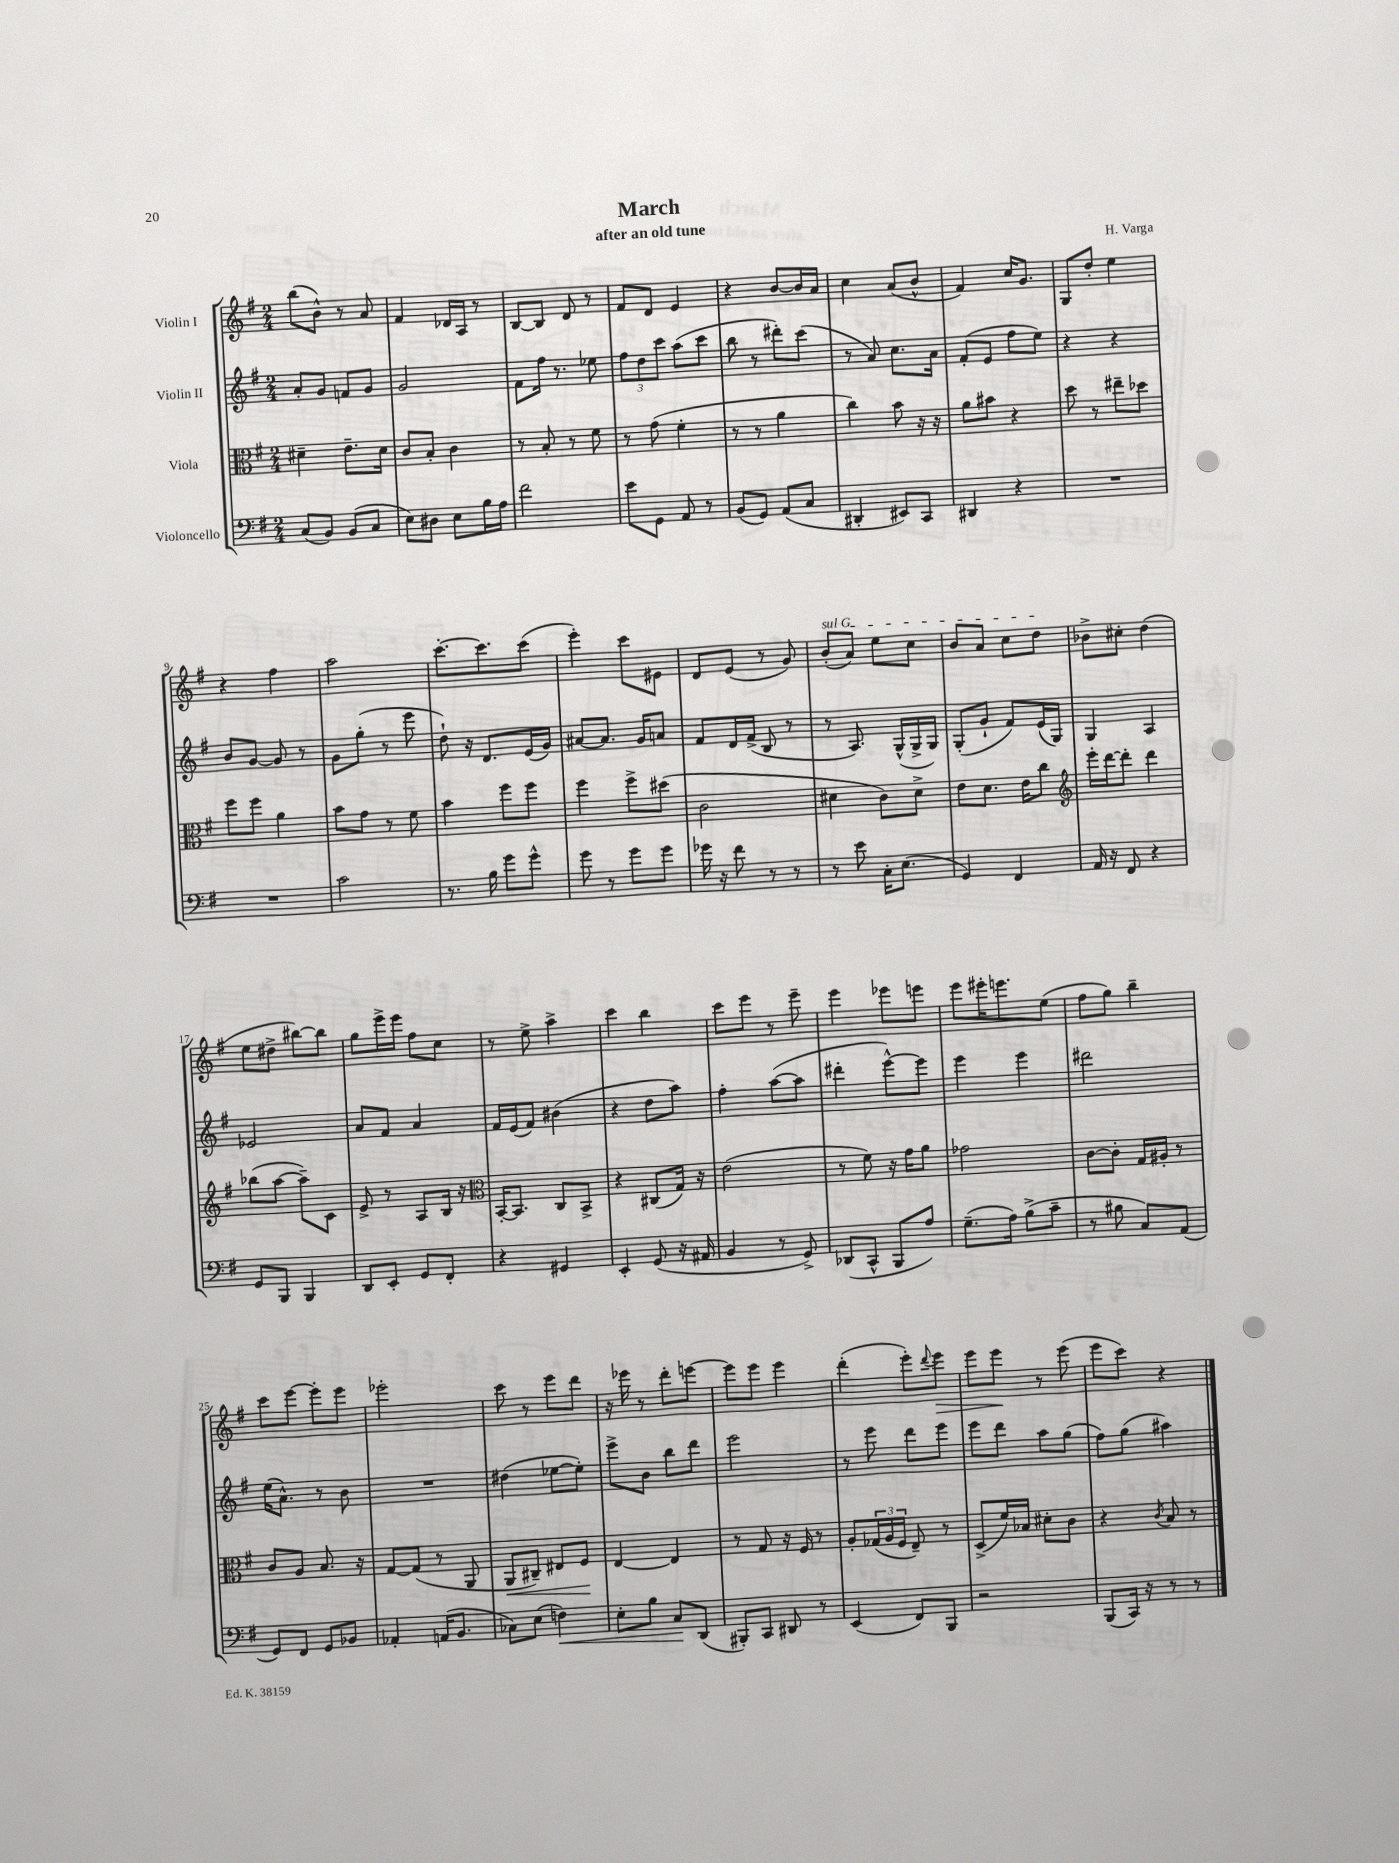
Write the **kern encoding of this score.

**kern	**dynam	**kern	**dynam	**kern	**kern	**dynam
*part4	*part4	*part3	*part3	*part2	*part1	*part1
*staff4	*staff4	*staff3	*staff3	*staff2	*staff1	*staff1
*I"Violoncello	*	*I"Viola	*	*I"Violin II	*I"Violin I	*
*clefF4	*	*clefC3	*	*clefG2	*clefG2	*
*k[f#]	*	*k[f#]	*	*k[f#]	*k[f#]	*
*M2/4	*	*M2/4	*	*M2/4	*M2/4	*
=1	=1	=1	=1	=1	=1	=1
(8C/L	.	4d#X~\	.	8a'/L	(8bb\L	.
8BB/J)	.	.	.	8g/J	8b^^\J)	.
(8BB/L	.	8.e~\L	.	8fn/L	8r	.
8C/J	.	.	.	8g/J	8a/	.
.	.	16d#\Jk	.	.	.	.
=2	=2	=2	=2	=2	=2	=2
8E\L)	.	8c/L	.	2g/	4f#/	.
8D#X\J	.	8B'/J	.	.	.	.
8E\L	.	4c\	.	.	16d-X/LL	.
.	.	.	.	.	16A/JJ	.
16B\L	.	.	.	.	8r	.
16A\JJ	.	.	.	.	.	.
=3	=3	=3	=3	=3	=3	=3
2f#\	.	8r	.	8f#\L	[8B/L	.
.	.	8B'/	.	16ff#\Jk	8B/J]	.
.	.	.	.	8.r	.	.
.	.	8r	.	.	8d/	.
.	.	8f#\	.	8ee-X\	8r	.
=4	=4	=4	=4	=4	=4	=4
8e\L	.	8r	.	12ff#\L	8f#/L	.
.	.	.	.	12dd\	.	.
8GG\J	.	(8g\	.	.	8d/J	.
.	.	.	.	12ccc\J	.	.
8AA/	.	4f#'\	.	(8aa\L	4e/	.
8r	.	.	.	8ccc\J	.	.
=5	=5	=5	=5	=5	=5	=5
(8BB/L	.	8r	.	8bb\	4r	.
8GG/J)	.	8r	.	8r	.	.
(8AA/L	.	4a\	.	8ddd#X'\L)	[8b/L	.
8C/J	.	.	.	(8ccc\J	16b/L]	.
.	.	.	.	.	16a/JJ	.
=6	=6	=6	=6	=6	=6	=6
4DD#X'/	.	4cc\)	.	8r	4cc\	.
.	.	.	.	8a/)	.	.
8EE#X/L)	.	8b\	.	8.cc\L	(8a/L	.
8CC/J	.	16r	.	.	8b^^/J	.
.	.	16r	.	16a\Jk	.	.
=7	=7	=7	=7	=7	=7	=7
4DD#X/	.	8a\L	.	(8f#'/L	4f#/)	.
.	.	8b#X\J	.	8e/J	.	.
4r	.	4r	.	8ff#\L	16cc/KL	.
.	.	.	.	.	8.g/J	.
.	.	.	.	8ee\J)	.	.
=8	=8	=8	=8	=8	=8	=8
2r	.	8dd\	.	4r	8G/L	.
.	.	8r	.	.	8dd'/J	.
.	.	8ee#X~\L	.	4r	4ee\	.
.	.	8dd-X\J	.	.	.	.
!!LO:LB:g=z
=9	=9	=9	=9	=9	=9	=9
2r	.	8ff#\L	.	8b/L	4r	.
.	.	8ff#\J	.	[8g/J	.	.
.	.	4a\	.	8g/]	4ff#\	.
.	.	.	.	8r	.	.
=10	=10	=10	=10	=10	=10	=10
2c\	.	8b\L	.	8g\L	2aa\	.
.	.	8g\J	.	(8gg'\J	.	.
.	.	8r	.	8r	.	.
.	.	8f#\	.	8eee\	.	.
=11	=11	=11	=11	=11	=11	=11
8.r	.	4b\	.	8dd`\)	[8.ccc'\L	.
.	.	.	.	16r	.	.
16B\	.	.	.	8.d/L	8.ccc\]	.
8g\L	.	8ff#\L	.	.	.	.
8g^^\J	.	8ff#\J	.	(16e/L	(8ccc\J	.
.	.	.	.	16g/JJ)	.	.
=12	=12	=12	=12	=12	=12	=12
8g\	.	4ff#\	.	[8a#X/L	4eee'\)	.
8r	.	.	.	8.a#/J]	.	.
8g\L	.	8ff#^\L	.	.	8ccc\L	.
.	.	.	.	16g/KL	.	.
8g\J	.	(8dd#X\J	.	8an/J	8e#X\J	.
=13	=13	=13	=13	=13	=13	=13
16g-X\	.	2c\	.	8f#/L	8d/L	.
16r	.	.	.	.	.	.
8f#\	.	.	.	16d/L	(8e/J	.
.	.	.	.	(16f#^/JJ	.	.
8r	.	.	.	8B/	8r	.
8r	.	.	.	8r	8g/)	.
=14	=14	=14	=14	=14	=14	=14
!	!	!	!	!	!LO:TX:a:i:t=sul G	!
8r	.	4d#X\	.	8r	(8b'/L	.
8e\	.	.	.	8.A/)	8a/J)	.
16C'\KL	.	8c\L)	.	.	8ee\L	.
(8.E\J	.	.	.	(16G^^/LL	.	.
.	.	8d#^\J	.	16G^/	8cc\J	.
.	.	.	.	16G/JJ)	.	.
=15	=15	=15	=15	=15	=15	=15
4GG/)	.	8e\L	.	(8G'/L	8b/L	.
.	.	8.d\J	.	8g`/J	8a/J	.
4FF#/	.	.	.	8f#/L)	8cc\L	.
.	.	16e\KL	.	.	.	.
.	.	8cc\J	.	(16e/L	8dd\J	.
.	.	.	.	16G/JJ)	.	.
=16	=16	=16	=16	=16	=16	=16
*	*	*clefG2	*	*	*	*
16AA/	.	16eee'\LL	.	4G/	8b-X^\L	.
16r	.	[16ddd\J	.	.	.	.
8FF#/	.	8ddd'\J]	.	.	8cc#X'\J	.
4r	.	4ddd\	.	4A/	(4dd\	.
!!LO:LB:g=z
=17	=17	=17	=17	=17	=17	=17
8GG/L	.	(8bb-X\L	.	2e-X/	8ee\L	.
8BBB/J	.	[8aa\J	.	.	8dd#X^\J	.
4BBB/	.	8aa~\L])	.	.	[8bb#X\L)	.
.	.	8c\J	.	.	8bb#\J]	.
=18	=18	=18	=18	=18	=18	=18
8DD/L	.	8e^/	.	8a/L	8gg\L	.
8EE'/J	.	8r	.	8f#/J	16eee^\L	.
.	.	.	.	.	16eee\JJ	.
8GG/L	.	8A/L	.	4a/	8ff#\L	.
8FF#'/J	.	16B/Jk	.	.	8cc\J	.
.	.	16r	.	.	.	.
=19	=19	=19	=19	=19	=19	=19
*	*	*clefC3	*	*	*	*
4r	.	[16BB'/KL	.	16f#/LL	8r	.
.	.	8.BB/J]	.	(16e/J	.	.
.	.	.	.	8f#/J)	8ee^\	.
4GG#X/	.	8C/L	.	(4b#X\	4aa^\	.
.	.	8BB^/J	.	.	.	.
=20	=20	=20	=20	=20	=20	=20
4EE'/	.	4r	.	4r	4ccc\	.
(8GG/	.	(8C#X/L	.	8dd\L	4bb\	.
16r	.	16G/Jk)	.	8aa\J)	.	.
16AA#X/	.	16r	.	.	.	.
=21	=21	=21	=21	=21	=21	=21
4BB/	.	(2e\	.	4ff#'\	8ccc\L	.
.	.	.	.	.	8eee\J	.
8r	.	.	.	([8aa\L	8r	.
8GG^/)	.	.	.	8aa\J]	8eee~\	.
=22	=22	=22	=22	=22	=22	=22
(8DD-X/L	.	8r	.	4ddd#X'\	4eee\	.
8CC^^/J	.	8f#\)	.	.	.	.
8BBB/L	.	16r	.	[8eee^^\L)	8eee-X\L	.
.	.	16g\KL	.	.	.	.
8A/J)	.	8a\J	.	8eee\J]	8eeen\J	.
=23	=23	=23	=23	=23	=23	=23
(8.G~\L	.	2g-X\	.	4eee\	8eee\L	.
.	.	.	.	.	16eee#X'\K	.
16A\Jk)	.	.	.	.	8.eeen\	.
(8B^\L	.	.	.	4eee\	.	.
8c~\J	.	.	.	.	(8ee\J	.
=24	=24	=24	=24	=24	=24	=24
8r	.	[8c\L	.	2ddd#X\	8ff#\L	.
8B#X\	.	8c'\J]	.	.	8gg\J)	.
8C/L)	.	16G/LL	.	.	4bb~\	.
.	.	16A#X'/JJ	.	.	.	.
(8AA/J	.	8r	.	.	.	.
!!LO:LB:g=z
=25	=25	=25	=25	=25	=25	=25
8GG/L)	.	8c/L	.	(16ee\KL	8ccc\L	.
.	.	.	.	8.a^^\J)	.	.
8FF#/J	.	8A/J	.	.	[8eee\J	.
8GG/L	.	8.B/	.	8r	8eee'\L]	.
8BB-X/J	.	.	.	8b\	8eee\J	.
.	.	16r	.	.	.	.
=26	=26	=26	=26	=26	=26	=26
4AA-X'/	.	[8G/L	.	2r	2eee-X'\	.
.	.	(8G/J]	.	.	.	.
(16AAn/KL	.	8r	.	.	.	.
8.BB/J	.	.	.	.	.	.
.	.	8AA/	.	.	.	.
=27	=27	=27	=27	=27	=27	=27
!	!	!	!LO:HP:b	!	!	!
8C-X\L)	.	8AA/L	<	(4dd#X\	8ccc\	.
(8E\J	.	8C#X~/J)	.	.	8r	.
!	!LO:HP:b	!	!	!	!	!
4Fn\)	<	8E#X/L	.	[8ee-X\L	8eee\L	.
.	.	8F#/J	.	8ee-'\J])	8ddd\J	.
.	.	.	[	.	.	.
=28	=28	=28	=28	=28	=28	=28
8E'\L	.	[4E/	.	8eee^\L	16r	.
.	.	.	.	.	16eee-X\	.
8B\J	.	.	.	8b\J	8r	.
8C/L	.	4E/]	.	8bb\L	8ddd'\L	.
(8DD/J	[	.	.	8ddd\J	[8eeen\J	.
=29	=29	=29	=29	=29	=29	=29
8BBB#X'/L)	.	8r	.	2eee\	8eee\L]	.
8CC/J	.	8G/	.	.	8eee\J	.
8DD#X/	.	16r	.	.	4eee\	.
.	.	16F#/	.	.	.	.
8r	.	8r	.	.	.	.
=30	=30	=30	=30	=30	=30	=30
(4EE/	.	8A'/L	.	8r	(4ddd'\	.
.	.	(24G-X/L	.	8eee\	.	.
.	.	24A/	.	.	.	.
.	.	24F#/JJ	.	.	.	.
8FF#/L)	.	8E~/)	.	8ddd\L	8eee'\L)	.
.	.	.	.	.	8qqddd/	.
!	!	!	!	!	!	!LO:HP:b
8BBB/J	.	8r	.	8eee\J	8eee\J	>
=31	=31	=31	=31	=31	=31	=31
2r	.	(8D^/L	.	8eee\L	8eee\L	.
.	.	16f#/L)	.	8ddd\J	8eee\J	.
.	.	16B-X/JJ	.	.	.	.
.	.	8d#X'\L	.	8aa\L	8r	]
.	.	8c\J	.	(8gg\J	(8eee\	.
=32	=32	=32	=32	=32	=32	=32
(8BBB/L	.	4r	.	8ff#\L)	8eee\L	.
16CC/Jk)	.	.	.	(8gg\J	8ccc\J)	.
16r	.	.	.	.	.	.
.	.	8qc/	.	.	.	.
8r	.	8B/	.	4aa#X\)	4r	.
8r	.	8r	.	.	.	.
==	==	==	==	==	==	==
*-	*-	*-	*-	*-	*-	*-
